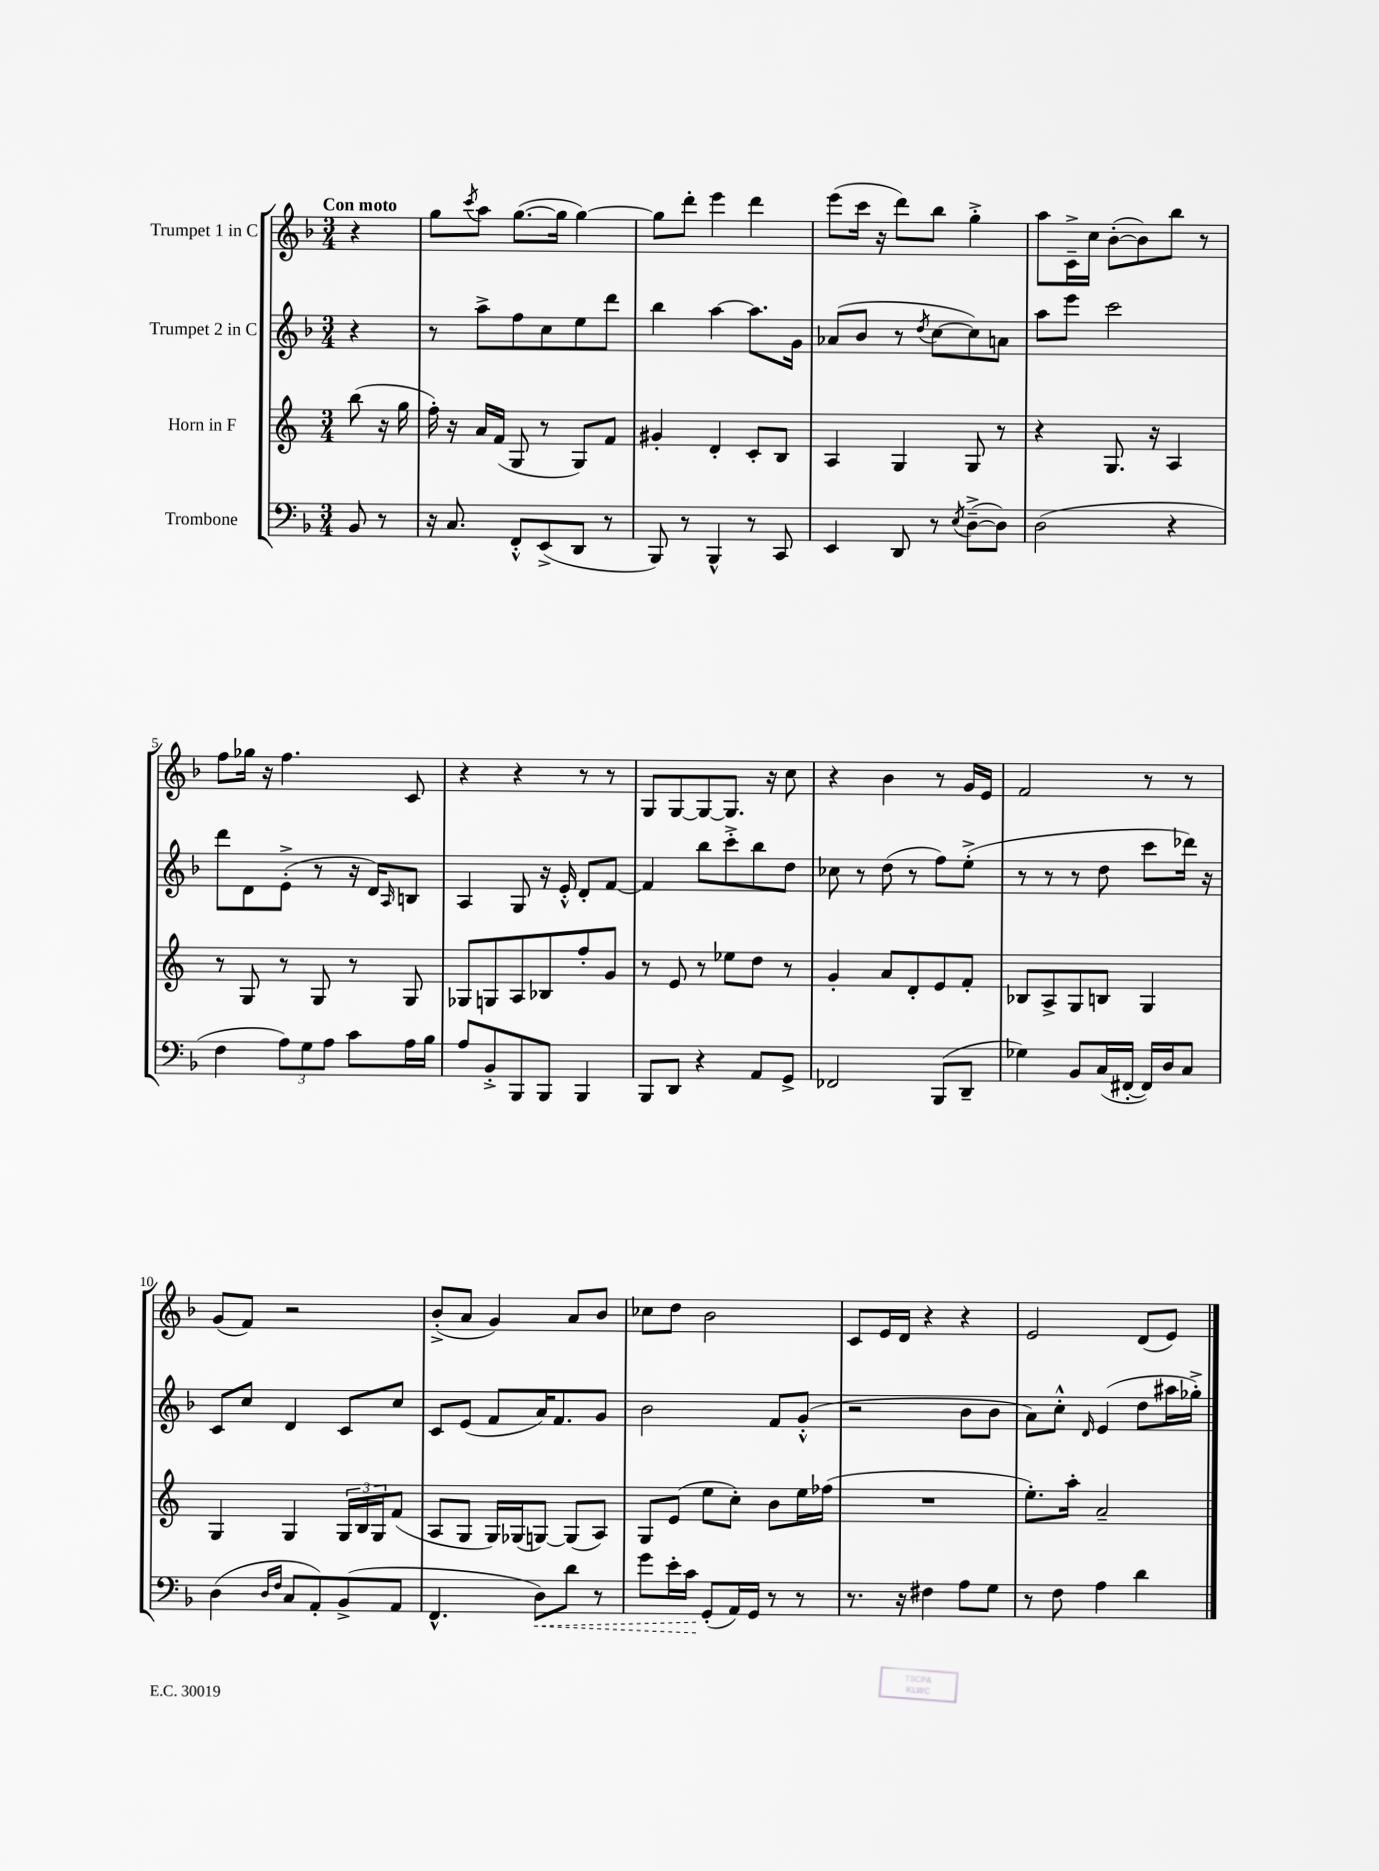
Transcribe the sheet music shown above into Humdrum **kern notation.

**kern	**kern	**kern	**kern
*staff4	*staff3	*staff2	*staff1
*clefF4	*clefG2	*clefG2	*clefG2
*k[b-]	*k[]	*k[b-]	*k[b-]
*M3/4	*M3/4	*M3/4	*M3/4
8BB-	(8bb	4r	4r
8r	16r	.	.
.	16gg	.	.
=	=	=	=
16r	16ff')	8r	8gg
8.C	16r	.	.
.	.	.	8qccc
.	16a	8aa^	8aa
.	(16f	.	.
8FF'^^	8G	8ff	([8.gg
(8EE^	8r	8cc	.
.	.	.	16gg]
8DD	8G)	8ee	[4gg)
8r	8f	8ddd	.
=	=	=	=
8BBB-)	4g#'	4bb-	8gg]
8r	.	.	8ddd'
4BBB-^^	4d'	[4aa	4eee
8r	8c'	8.aa]	4ddd
8CC	8B	.	.
.	.	16g	.
=	=	=	=
4EE	4A	(8a-	(8eee
.	.	8b-	16ccc
.	.	.	16r
8DD	4G	8r	8ddd)
.	.	8qdd	.
8r	.	[8cc	8bb-
8qE	.	.	.
([8D~^	8G	8cc])	4gg'^
8D])	8r	8a	.
=	=	=	=
(2D	4r	8aa	8aa
.	.	8eee	16c~^
.	.	.	16cc
.	8.G	2ccc	([8b-'
.	.	.	8b-])
.	16r	.	.
4r	4A	.	8bb-
.	.	.	8r
=	=	=	=
4F	8r	8ddd	8ff
.	8G	8d	16gg-
.	.	.	16r
12A)	8r	(8e'^	4.ff
12G	.	.	.
.	8G	8r	.
12A	.	.	.
8c	8r	16r	.
.	.	16d)	.
.	.	16qqA	.
16A	8G	8B	8c
16B-	.	.	.
=	=	=	=
8A	8G-	4A	4r
8BB-'^	8G	.	.
8BBB-	8A	8G	4r
8BBB-	8B-	16r	.
.	.	16e'^^	.
4BBB-	8ff'	8d'	8r
.	8g	[8f	8r
=	=	=	=
8BBB-	8r	4f]	8G
8DD	8e	.	[8G
4r	8r	8bb-	8G_
.	8ee-	8ccc'^	8.G]
8AA	8dd	8bb-	.
.	.	.	16r
8GG^	8r	8dd	8cc
=	=	=	=
2FF-	4g'	8cc-	4r
.	.	8r	.
.	8a	(8dd	4b-
.	8d'	8r	.
(8BBB-	8e	8ff)	8r
8DD~	8f'	(8ee'^	16g
.	.	.	16e
=	=	=	=
4G-)	8B-	8r	2f
.	8A^	8r	.
8BB-	8G	8r	.
(16C	8B	8dd	.
[16FF#'	.	.	.
16FF#])	4G	8ccc	8r
16D	.	.	.
8C	.	16ddd-)	8r
.	.	16r	.
=	=	=	=
(4D	4G	8c	(8g
.	.	8cc	8f)
16qqD	.	.	.
16qqF	.	.	.
8C	4G	4d	2r
8AA')	.	.	.
(8BB-^	24G	8c	.
.	24B	.	.
.	24G	.	.
8AA	(8f	8cc	.
=	=	=	=
4.FF^^	8A	8c	(8b-'^
.	8G	(8e	8a
.	16G)	8f	4g)
.	(16G-	.	.
8D)	[8G)	16a)	.
.	.	8.f	.
8d	(8G]	.	8a
8r	8A)	8g	8b-
=	=	=	=
8g	8G	2b-	8cc-
16e'	(8e	.	8dd
16c	.	.	.
(8GG'	8ee	.	2b-
16AA)	8cc')	.	.
16GG	.	.	.
8r	8b	8f	.
8r	16ee	(8g'^^	.
.	(16ff-	.	.
=	=	=	=
8.r	2.r	2r	8c
.	.	.	16e
16r	.	.	16d
4F#	.	.	4r
8A	.	8b-	4r
8G	.	8b-	.
=	=	=	=
8r	8.ee')	8a)	2e
8F	.	8cc'^^	.
.	16aa'	.	.
.	.	16qqd	.
4A	2a~	(4e	.
4d	.	8dd	(8d
.	.	16aa#	8e)
.	.	16gg-'^)	.
==	==	==	==
*-	*-	*-	*-
